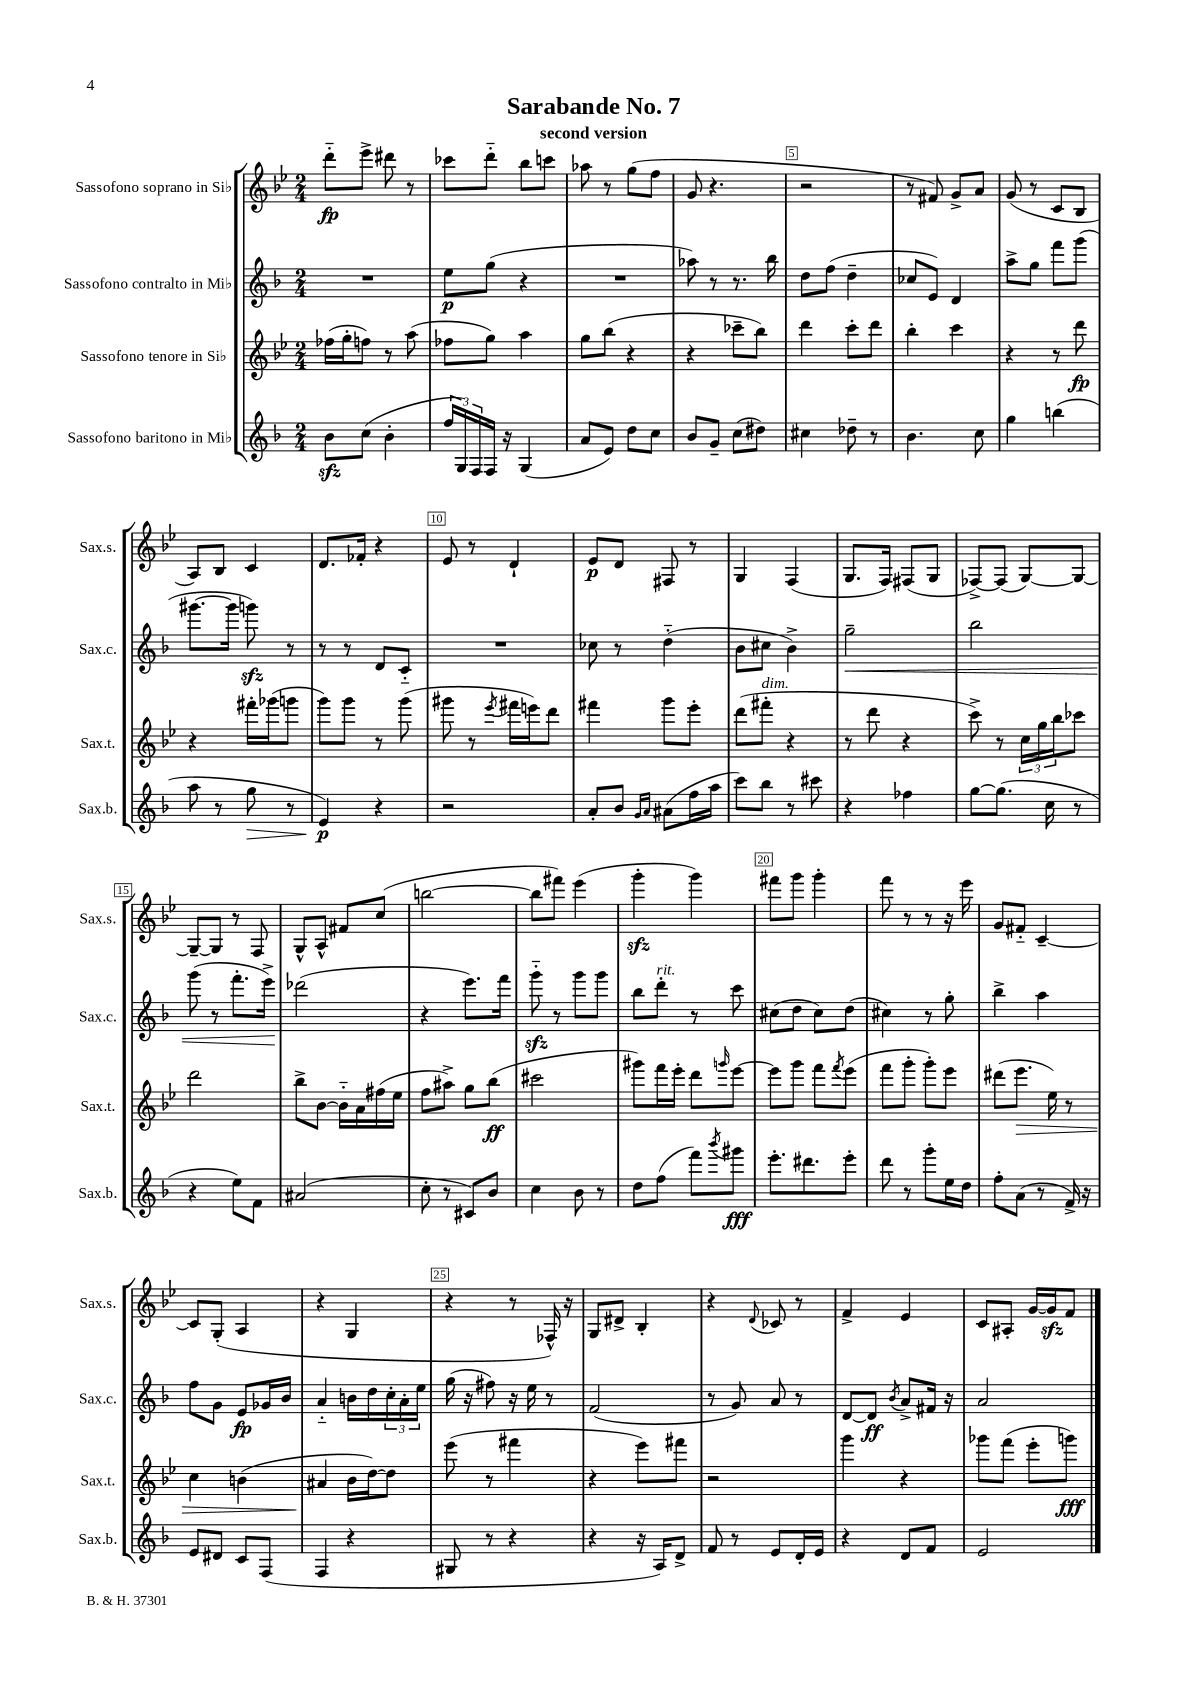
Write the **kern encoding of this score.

**kern	**kern	**kern	**kern
*staff4	*staff3	*staff2	*staff1
*clefG2	*clefG2	*clefG2	*clefG2
*k[b-]	*k[b-e-]	*k[b-]	*k[b-e-]
*M2/4	*M2/4	*M2/4	*M2/4
8b-	(16ff-	2r	8ddd'~
.	16gg'	.	.
(8cc	8ff)	.	8eee-^
4b-'	8r	.	8ddd#
.	(8aa	.	8r
=	=	=	=
24ff	8ff-	8ee	8ccc-
24G)	.	.	.
24F	.	.	.
16F	8gg)	(8gg	8ddd'~
16r	.	.	.
(4G	4aa	4r	8bb-
.	.	.	8ccc
=	=	=	=
8a	8gg	2r	8aa-
8e)	(8bb-	.	8r
8dd	4r	.	(8gg
8cc	.	.	8ff
=	=	=	=
8b-	4r	8aa-)	8g
8g~	.	8r	4.r
(8cc	8ccc-~	8.r	.
8dd#)	8bb-)	.	.
.	.	16bb-	.
=	=	=	=
4cc#	4ddd	8dd	2r
.	.	(8ff	.
8dd-~	8ccc'	4dd~	.
8r	8ddd	.	.
=	=	=	=
4.b-	4bb-'	8cc-	8r
.	.	8e)	8f#)
.	4ccc	4d	8g^
8cc	.	.	8a
=	=	=	=
4gg	4r	8aa^	(8g
.	.	8gg	8r
(4bb	8r	8fff	8c
.	8ddd	(8ggg	8B-
=	=	=	=
8aa	4r	[8.ggg#	8A)
8r	.	.	8B-
.	.	16ggg#]	.
8gg	16fff#'	8ggg)	4c
.	(16ggg-	.	.
8r	8ggg	8r	.
=	=	=	=
4e)	8ggg)	8r	8.d
.	8ggg	8r	.
.	.	.	16f-'
4r	8r	8d	4r
.	(8ggg	8c'~	.
=	=	=	=
2r	8ggg#	2r	8e-
.	8r	.	8r
.	8qeee-	.	.
.	16fff#	.	4d`
.	16eee)	.	.
.	8ddd	.	.
=	=	=	=
8a'	4fff#	8cc-	8e-
8b-	.	8r	8d
16qqg	.	.	.
16qqa	.	.	.
(8a#	8ggg	(4dd'~	8F#
16ff	8eee-'	.	8r
16aa	.	.	.
=	=	=	=
8ccc)	(8ddd	8b-	4G
8bb-	8fff#'	8cc#	.
8r	4r	4b-^)	(4F
8ccc#	.	.	.
=	=	=	=
4r	8r	2gg~	8.G
.	8ddd	.	.
.	.	.	16F)
4ff-	4r	.	(8F#
.	.	.	8G
=	=	=	=
[8gg	8ccc^)	2bb-	[8F-^)
(8.gg]	8r	.	(8F-]
.	24cc	.	[8G)
.	24gg	.	.
16cc	.	.	.
.	24bb-	.	.
8r	8ccc-	.	8G_
=	=	=	=
4r	2ddd	(8ggg	8G~_
.	.	8r	8G]
8ee)	.	8.fff'	8r
8f	.	.	8F
.	.	16eee^)	.
=	=	=	=
(2a#	8bb-^	(2ddd-	8G^^
.	[8b-	.	8A^^
.	16b-'~]	.	8f#
.	16a	.	.
.	(16ff#	.	(8cc
.	16ee-	.	.
=	=	=	=
8cc'	8ff	4r	[2bb
8r	8aa#^)	.	.
8c#)	8gg	8.eee)	.
8b-	(8bb-	.	.
.	.	16fff	.
=	=	=	=
4cc	2ccc#	8ggg'~	8bb]
.	.	8r	8fff#)
8b-	.	8ggg	(4eee-
8r	.	8ggg	.
=	=	=	=
8dd	8ggg#)	8bb-	4ggg'
(8ff	16fff	8ddd'	.
.	16eee-'	.	.
8fff)	8ddd	8r	4ggg)
8qbbb-	16qqggg	.	.
8ggg#	[8eee-	8ccc	.
=	=	=	=
8.eee'	8eee-]	(8cc#	8fff#
.	8ggg	8dd	8ggg
8.ddd#	.	.	.
.	8fff	8cc#)	4ggg'
.	8qfff	.	.
8eee'	(8eee-	(8dd	.
=	=	=	=
8ddd	8fff	4cc#)	8fff
8r	8ggg'	.	8r
8ggg'	8ggg')	8r	8r
16ee	8eee-	8gg'	16r
16dd	.	.	16eee-
=	=	=	=
8ff'	(8ddd#	4bb-^	8g
(8a	8.eee-	.	8f#'~
8r	.	4aa	[4c~
.	16ee-)	.	.
16f^)	8r	.	.
16r	.	.	.
=	=	=	=
8e	4cc	8ff	8c]
8d#	.	8g	(8G'
8c	(4b	8e	4A
(8F	.	16g-	.
.	.	16b-	.
=	=	=	=
4F	4a#	4a'~	4r
4r	16b-	16b	4G
.	[16dd)	16dd	.
.	8dd]	24cc'	.
.	.	24a'	.
.	.	24ee	.
=	=	=	=
8G#	(8eee-	(16gg	4r
.	.	16r	.
8r	8r	8ff#)	.
4r	4fff#	16r	8r
.	.	16ee	.
.	.	8r	16F-^^)
.	.	.	16r
=	=	=	=
4r	4r	(2f	8G
.	.	.	8d#^
16r	8eee-)	.	4B-'
16A)	.	.	.
8d^	8fff#	.	.
=	=	=	=
8f	2r	8r	4r
8r	.	8g)	.
.	.	.	8qqd
8e	.	8a	8c-
16d'	.	8r	8r
16e	.	.	.
=	=	=	=
4r	4ggg	[8d	4f^
.	.	8d]	.
.	.	8qb-	.
8d	4r	8a^	4e-
8f	.	16f#	.
.	.	16r	.
=	=	=	=
2e	8ggg-	2a	8c
.	(8fff	.	8A#'
.	8eee-'	.	[16g
.	.	.	16g]
.	8ggg)	.	8f
==	==	==	==
*-	*-	*-	*-
